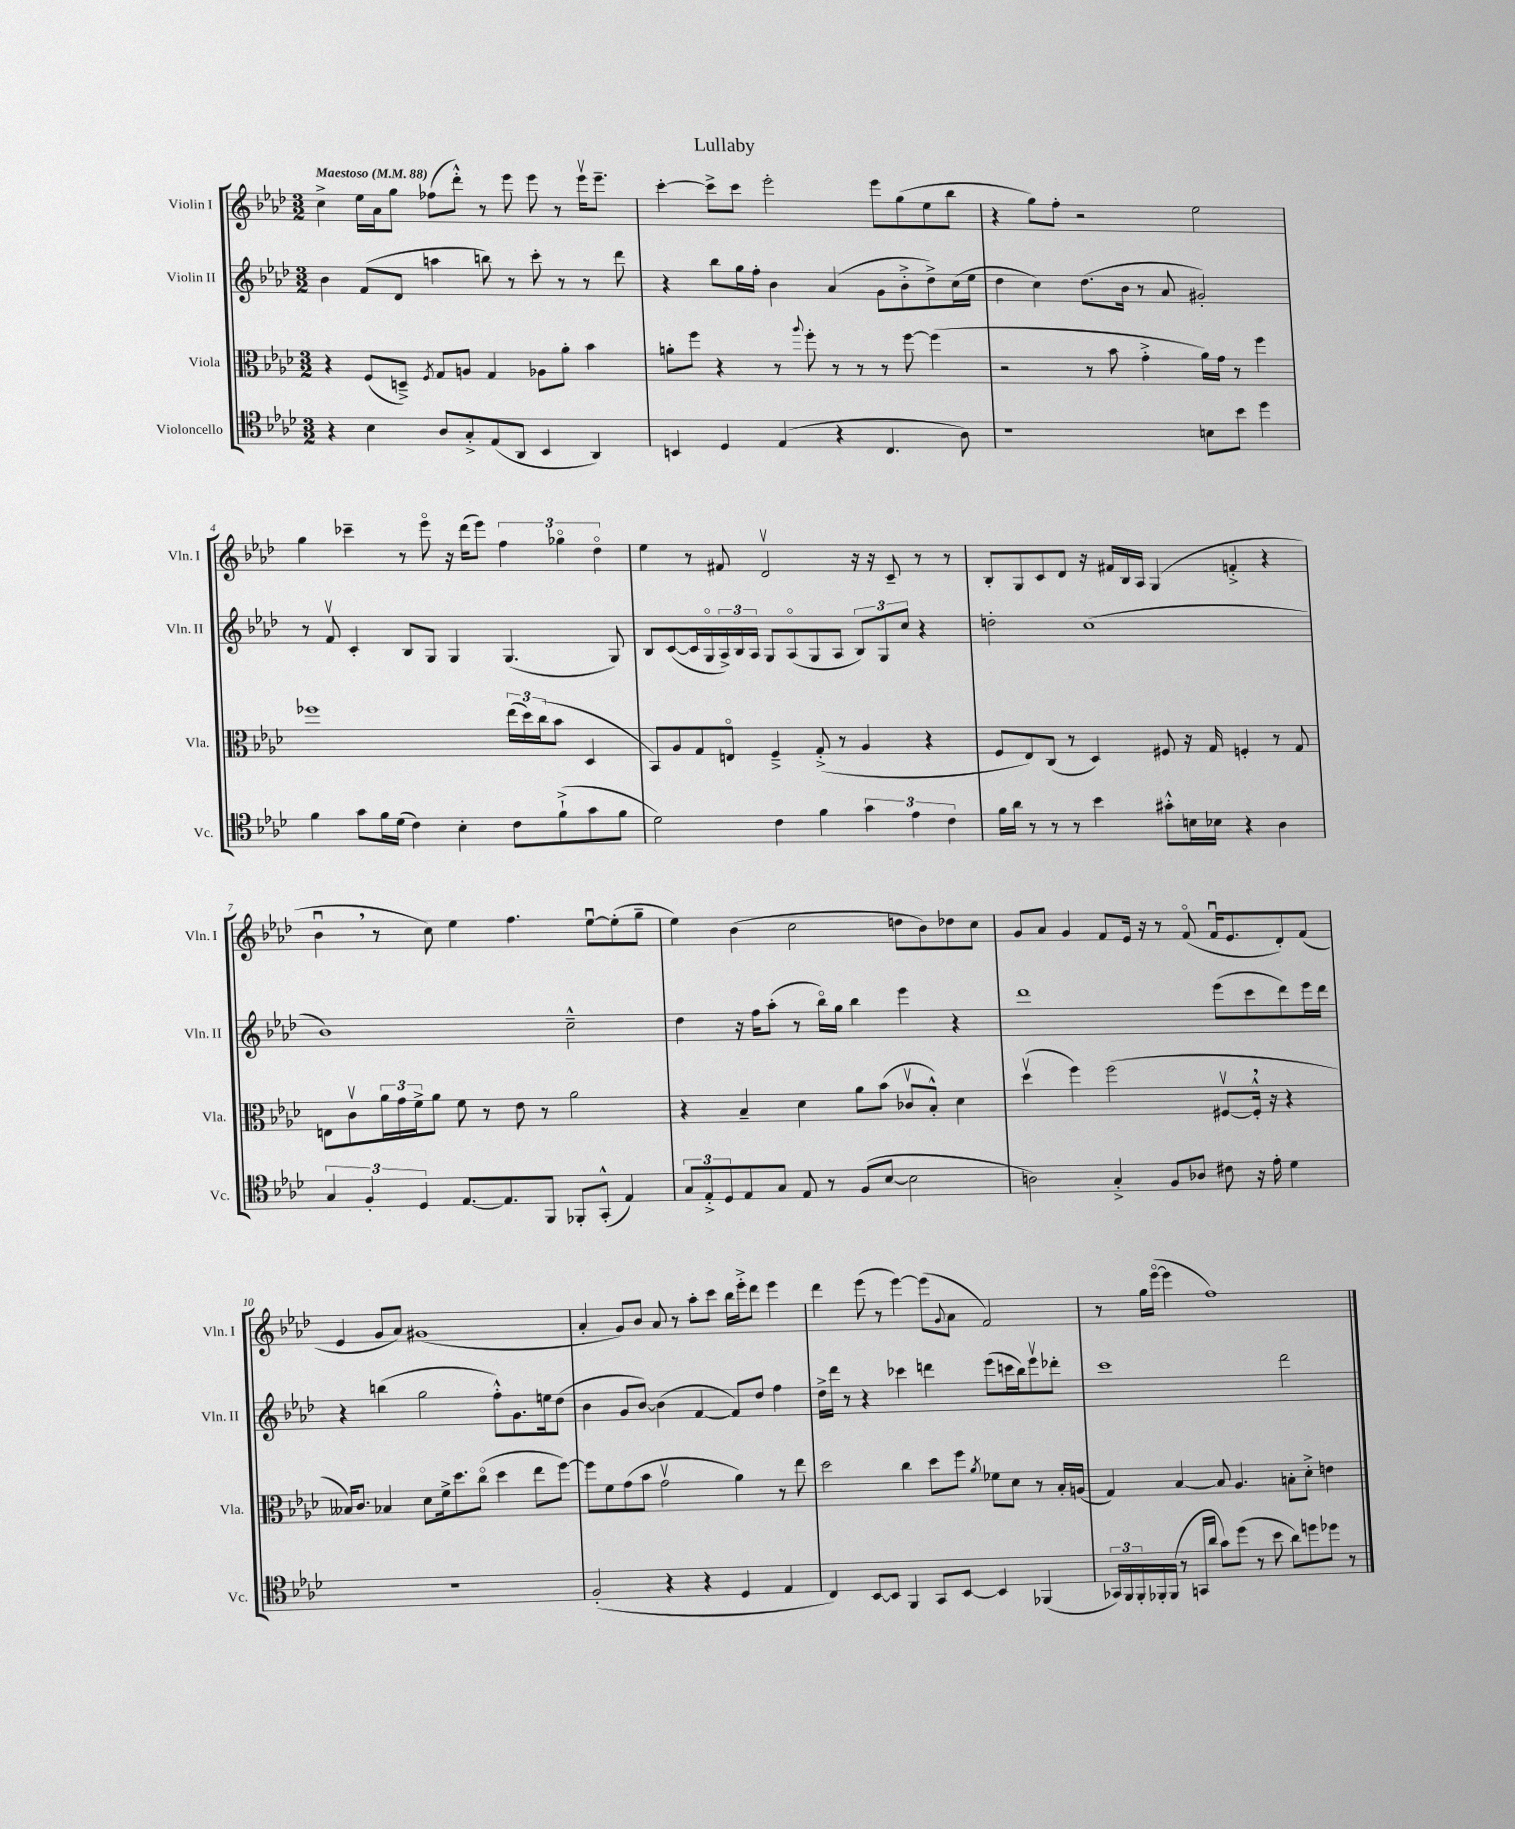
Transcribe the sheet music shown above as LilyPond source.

\header { title = "Lullaby" }
<<
\new StaffGroup <<
\new Staff = "s0" \with { instrumentName = "Violin I" shortInstrumentName = "Vln. I" } {
    \clef treble \key aes \major \numericTimeSignature \time 3/2 \tempo "Maestoso" 4 = 88
    c''4-> ees''16 aes'16 g''8 fes''8( des'''8-.-^) r8 ees'''8 ees'''8 r8 ees'''16\upbow ees'''8.-- |
    c'''4~-. c'''8-> c'''8 ees'''2-. ees'''8 g''8( ees''8 bes''8 |
    r4 g''8) f''8-. r2 ees''2 |
    g''4 ces'''4-- r8 ees'''8\flageolet r16 des'''16( ees'''8) \tuplet 3/2 { f''4 ges''4\flageolet des''4\flageolet } |
    ees''4 r8 fis'8 des'2\upbow r16 r16 c'8-- r8 r8 |
    bes8-. g8 c'8 des'8 r16 fis'16 bes16 aes16 g4( f'4-.-> r4 |
    bes'4\downbow \breathe r8 c''8) ees''4 f''4. ees''8~\downbow ees''8-.( g''8-- |
    ees''4) bes'4( c''2 d''8 bes'8) des''8 c''8 |
    g'8 aes'8 g'4 f'8 ees'16 r16 r8 f'8\flageolet( f'16\downbow ees'8. des'8-.) f'8( |
    ees'4 g'8 aes'8) gis'1( |
    aes'4-. g'8) bes'8 aes'8 r8 aes''8-. c'''8 bes''16 ees'''16-.-> des'''8 ees'''4 |
    des'''4 ees'''8( r8 ees'''4~) ees'''8( \appoggiatura { g'8 } aes'8 f'2) |
    r8 g''16 ees'''16~\flageolet( ees'''4 f''1) \bar "|." |
}
\new Staff = "s1" \with { instrumentName = "Violin II" shortInstrumentName = "Vln. II" } {
    \clef treble \key aes \major \numericTimeSignature \time 3/2
    bes'4 f'8( des'8 a''4 b''8) r8 c'''8-. r8 r8 des'''8 |
    r4 bes''8 g''16 f''16-. bes'4 aes'4( g'8 bes'8-.-> des''8->) c''16( ees''16 |
    des''4 c''4) des''8.( bes'16 r8 aes'8 gis'2-.) |
    r8 f'8\upbow c'4-. bes8 g8 g4 g4.( g8) |
    bes8 c'8~( c'16 g16\flageolet \tuplet 3/2 { aes16->) bes16 aes16 } g8 aes8\flageolet( g8 aes8 \tuplet 3/2 { bes8) g8 c''8 } r4 |
    d''2-. c''1( |
    bes'1) c''2---^ |
    des''4 r16 f''16 aes''8-.( r8 bes''16\flageolet) g''16 bes''4 ees'''4 r4 |
    des'''1 ees'''8( c'''8 des'''8) ees'''16 des'''16 |
    r4 b''4( g''2 f''8-.-^) g'8. e''16 des''8( |
    bes'4 g'8 bes'8~) bes'4( f'4~ f'8) des''8 f''4 |
    des''16-> des'''16 r8 r4 ces'''4 d'''4 ees'''8( c'''16 bes''16) ees'''8\upbow des'''8-. |
    c'''1 des'''2 \bar "|." |
}
\new Staff = "s2" \with { instrumentName = "Viola" shortInstrumentName = "Vla." } {
    \clef alto \key aes \major \numericTimeSignature \time 3/2
    r4 f8( d8--->) \acciaccatura { f8 } g8 a8 g4 aes8 aes'8-. bes'4 |
    a'8-. f''8 r4 r8 \appoggiatura { aes''8 } f''8-. r8 r8 r8 f''8~ f''4( |
    r2 r8 bes'8 g'4-.-> aes'16) g'16 r8 f''4 |
    fes''1 \tuplet 3/2 { ees''16( des''16) c''16( } bes'8 des4 |
    bes,8) aes8 g8 e8\flageolet f4---> g8-.->( r8 aes4 r4 |
    f8 ees8) c8( r8 des4) fis8 r16 g16 f4-. r8 g8 |
    e8 c'8\upbow \tuplet 3/2 { aes'16 g'16 f'16-> } aes'8 f'8 r8 ees'8 r8 aes'2 |
    r4 bes4-- des'4 aes'8 bes'8( ces'8\upbow bes8-.-^) des'4 |
    des''4\upbow( f''4) f''2( fis8~\upbow fis16-.-^ \breathe r16 r4 |
    beses16) c'8. bes4 des'8 f'16-> des''8. c''8\flageolet( des''4 ees''8 f''8~) |
    f''8 f'8 g'8( bes'8 g'2\upbow aes'4) r8 ees''8 |
    des''2 c''4 des''8 f''8 \acciaccatura { aes'8 } fes'8 des'8 r8 bes16-. a16( |
    g4) bes4~ bes8 aes4. b8-. des'8-.-> e'4 \bar "|." |
}
\new Staff = "s3" \with { instrumentName = "Violoncello" shortInstrumentName = "Vc." } {
    \clef tenor \key aes \major \numericTimeSignature \time 3/2
    r4 bes4 aes8 g8-.-> ees8( aes,8 bes,4 aes,4) |
    b,4 des4 ees4( r4 c4. aes8) |
    r1 b8 bes'8 des''4 |
    f'4 g'8 f'16 des'16( c'4) bes4-. c'8 f'8-!->( g'8 f'8 |
    des'2) c'4 f'4 \tuplet 3/2 { g'4 ees'4 c'4 } |
    f'16 aes'16 r8 r8 r8 bes'4 gis'8-.-^ b16 bes16 r4 aes4 |
    \tuplet 3/2 { g4 f4-. des4 } ees8.~ ees8. f,8 fes,8-. g,8-.-^( ees4) |
    \tuplet 3/2 { g8 ees8-.-> des8 } ees8 g8 ees8 r8 f8( bes8~ bes2 |
    a2) g4-.-> f8 aes8 cis'8 r16 ees'16-. des'4 |
    R1. |
    f2-.( r4 r4 des4 ees4 |
    c4) bes,8~ bes,8 f,4 g,8 bes,8~ bes,4 fes,4( |
    \tuplet 3/2 { ges,16) f,16 f,16-. } fes,16-. fes,16( r8 g,16 aes'16 g'8) des''8( r8 bes'8 aes'8) d''8 des''8 r8 \bar "|." |
}
>>
>>
